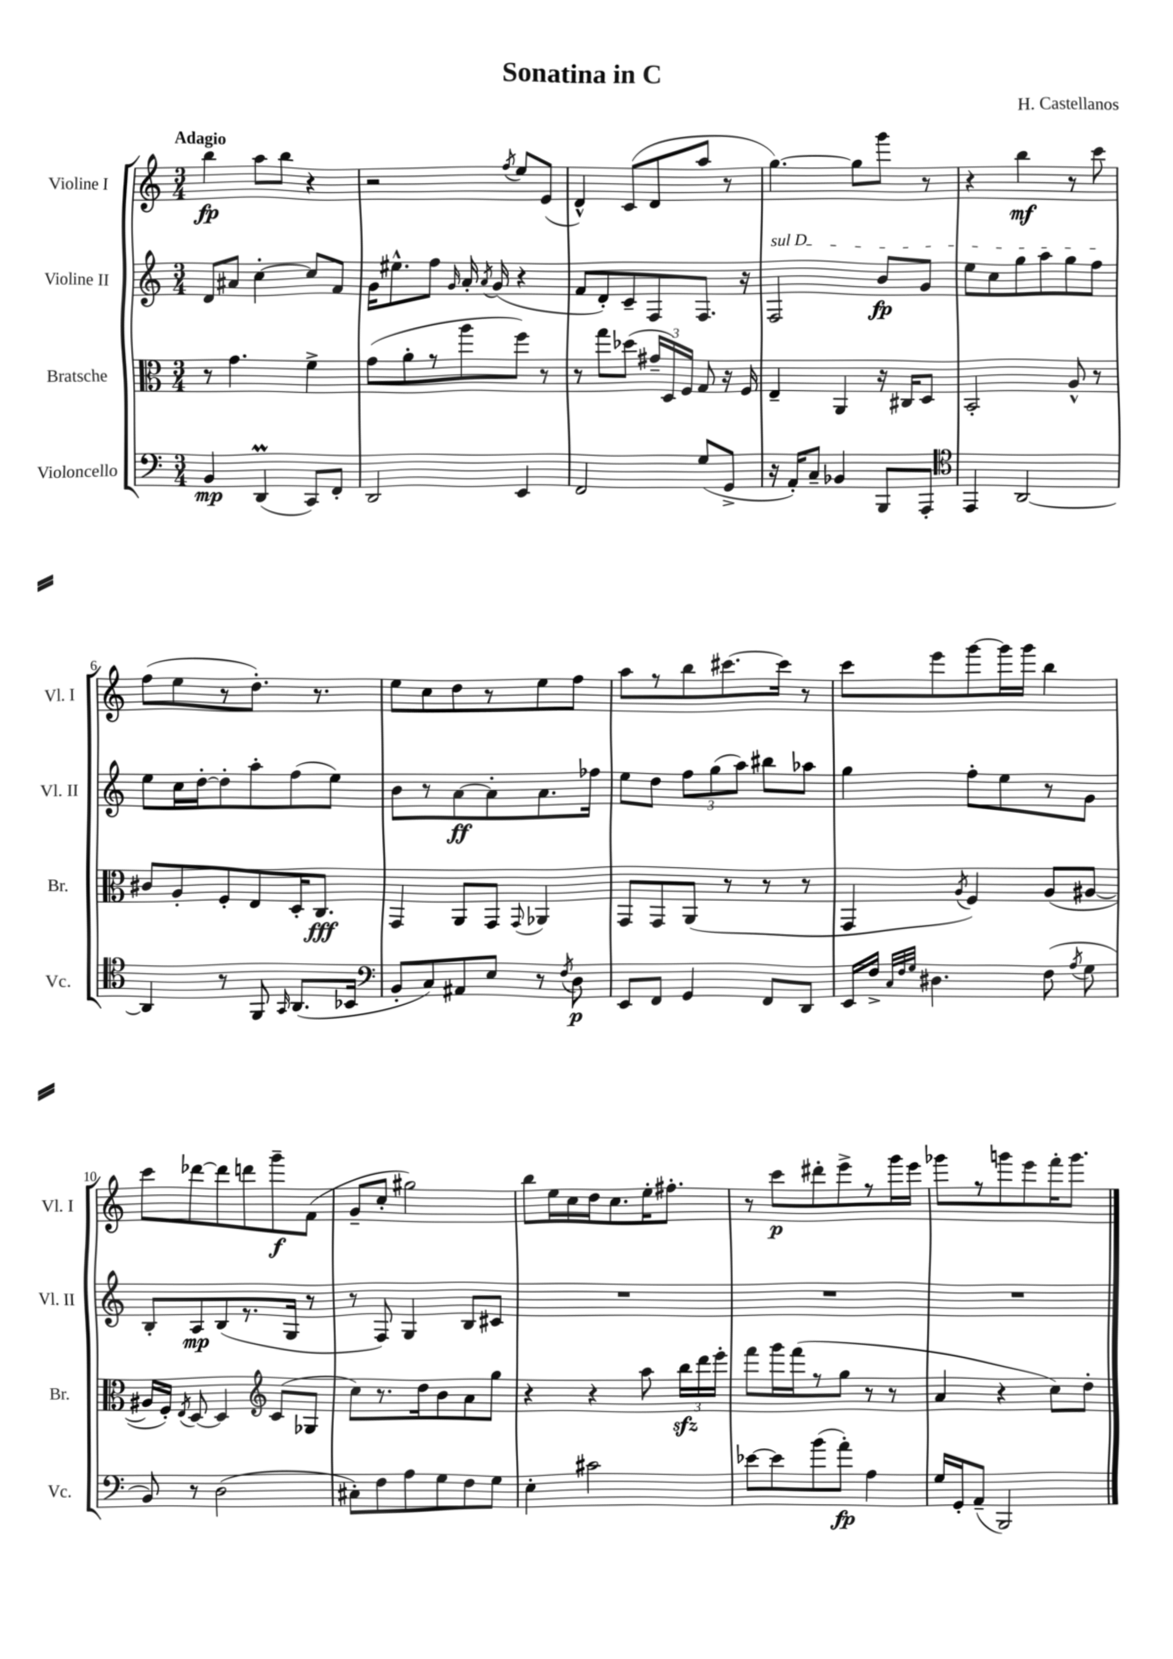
\header { title = "Sonatina in C" composer = "H. Castellanos" }
<<
\new StaffGroup <<
\new Staff = "s0" \with { instrumentName = "Violine I" shortInstrumentName = "Vl. I" } {
    \clef treble \key c \major \numericTimeSignature \time 3/4 \tempo "Adagio"
    \autoBeamOff b''4\fp a''8[ b''8] r4 |
    r2 \acciaccatura { f''8 } e''8[ e'8]( |
    d'4-^) c'8[( d'8 a''8] r8 |
    g''4.~) g''8[ g'''8] r8 |
    r4 b''4\mf r8 c'''8 |
    f''8[( e''8 r8 d''8.]-.) r8. |
    e''8[ c''8 d''8 r8 e''8 f''8] |
    a''8[ r8 b''8 cis'''8.~ cis'''16] r8 |
    c'''8[ e'''8 g'''8~ g'''16 g'''16] b''4 |
    c'''8[ des'''8~ des'''8 d'''8 g'''8--\f f'8]( |
    g'8[-- c''8]-. gis''2) |
    b''8[ e''16 c''16 d''16 c''8. e''16-. fis''8.]-. |
    r8 c'''8[\p dis'''8-. e'''8-> r8 g'''16 e'''16] |
    ges'''8[ r8 g'''8 e'''8 f'''16-. g'''8.] \bar "|." |
}
\new Staff = "s1" \with { instrumentName = "Violine II" shortInstrumentName = "Vl. II" } {
    \clef treble \key c \major \numericTimeSignature \time 3/4
    \autoBeamOff d'8[ ais'8] c''4~-. c''8[ f'8] |
    g'16[ eis''8.-^ f''8] \grace { g'16 } a'16-. \acciaccatura { a'8 } g'16( r4 |
    f'8[ d'8-.) c'8-- f8 f8.] r16 |
    \once \override TextSpanner.bound-details.left.text = \markup { \italic "sul D" } f2\startTextSpan b'8[\fp g'8] |
    e''8[ c''8 g''8 a''8 g''8 f''8]\stopTextSpan |
    e''8[ c''16 d''16~-. d''8-. a''8-. f''8( e''8]) |
    b'8[ r8 a'8~\ff a'8-. a'8. fes''16] |
    e''8[ d''8] \tuplet 3/2 { f''8[ g''8( a''8]) } bis''8[ aes''8] |
    g''4 f''8[-. e''8 r8 g'8] |
    b8[-. a8\mp b8( r8. g16] r8 |
    r8 f8) g4 b8[ cis'8] |
    R2. |
    R2. |
    R2. \bar "|." |
}
\new Staff = "s2" \with { instrumentName = "Bratsche" shortInstrumentName = "Br." } {
    \clef alto \key c \major \numericTimeSignature \time 3/4
    \autoBeamOff r8 g'4. f'4-> |
    g'8[( a'8-. r8 a''8 f''8]) r8 |
    r8 g''8[ des''8]( \tuplet 3/2 { gis'16[-- d16) f16] } g8 r16 f16 |
    e4-- a,4 r16 cis16[ d8] |
    b,2-. a8-^ r8 |
    cis'8[ a8-. f8-. e8 d16-. c8.]\fff |
    g,4 a,8[ g,8] \appoggiatura { g,8 } aes,4 |
    g,8[ g,8 a,8]( r8 r8 r8 |
    g,4 \acciaccatura { a8 } f4) a8[( ais8]~ |
    ais16[ f16]-.) \acciaccatura { e8 } d8~ d4 \clef treble c'8[( ges8] |
    c''8[) r8. d''16 b'8 a'8 g''8] |
    r4 r4 a''8 \tuplet 3/2 { b''16[\sfz d'''16 e'''16]-. } |
    f'''8[ g'''16 f'''16( r8 g''8] r8 r8 |
    a'4 r4 c''8[) d''8]-. \bar "|." |
}
\new Staff = "s3" \with { instrumentName = "Violoncello" shortInstrumentName = "Vc." } {
    \clef bass \key c \major \numericTimeSignature \time 3/4
    \autoBeamOff b,4\mp d,4\prall( c,8[) f,8]-. |
    d,2 e,4 |
    f,2 g8[( g,8]-> |
    r16 a,16[-.) c8]-- bes,4 b,,8[ a,,8]-. |
    \clef tenor e,4 a,2~ |
    a,4 r8 f,8 \grace { g,16 } a,8.[( bes,16] |
    \clef bass b,8[-. c8) ais,8 e8] r8 \acciaccatura { f8 } d8\p |
    e,8[ f,8] g,4 f,8[ d,8] |
    e,16[ f16]-> \grace { c32[ f32 g32] } dis4. f8( \acciaccatura { a8 } g8 |
    b,8) r8 d2( |
    cis8[-.) f8 a8 g8 f8 g8] |
    e4-. cis'2 |
    ees'8[~ ees'8 b'8( a'8]-.\fp) a4 |
    g16[ g,16-. a,8]--( b,,2) \bar "|." |
}
>>
>>
